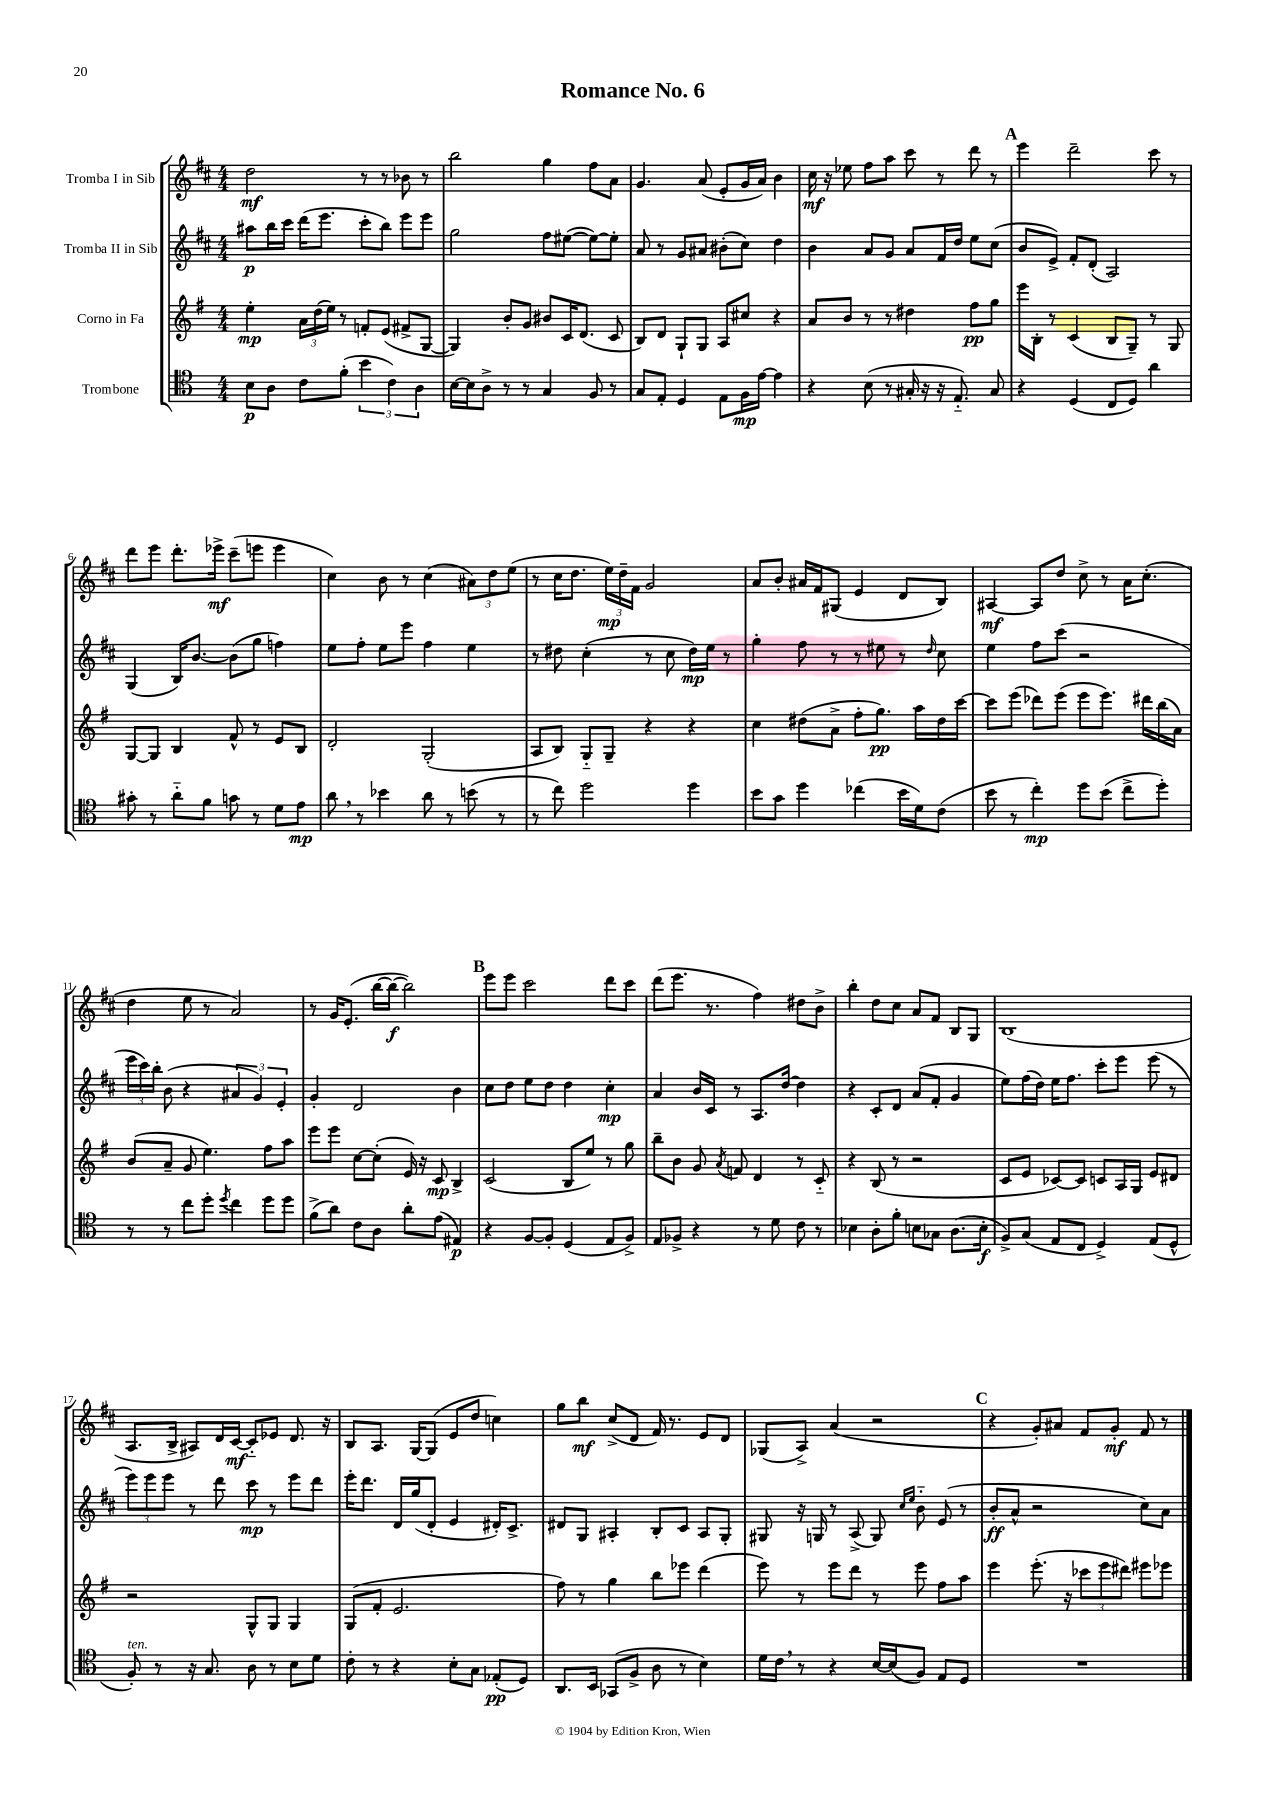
\header { title = "Romance No. 6" }
<<
\new StaffGroup <<
\new Staff = "s0" \with { instrumentName = "Tromba I in Sib" } {
    \clef treble \key d \major \numericTimeSignature \time 4/4
    \autoBeamOff d''2\mf r8 r8 bes'8 r8 |
    b''2 g''4 fis''8[ a'8] |
    g'4. a'8( e'8[-. g'16 a'16]) b'4 |
    cis''16\mf r16 ees''8 fis''8[ a''8] cis'''8 r8 d'''8 r8 |
    \mark \markup { \bold "A" } e'''4 d'''2-- cis'''8 r8 |
    d'''8[ e'''8] d'''8.[-. ees'''16]->\mf cis'''8[--( e'''8] e'''4 |
    cis''4) b'8 r8 cis''4( \tuplet 3/2 { ais'8[) d''8 e''8]( } |
    r8 cis''16[ d''8.] \tuplet 3/2 { e''16[\mp) d''16-- fis'16] } g'2 |
    a'8[ b'8]-. ais'16[ fis'16 gis8]( e'4 d'8[ b8]) |
    ais4~\mf ais8[ d''8] cis''8-> r8 a'16[ cis''8.]-.( |
    d''4 e''8 r8 a'2) |
    r8 g'16[ e'8.]-.( b''16[~ b''16]~\f b''2) |
    \mark \markup { \bold "B" } e'''8[ e'''8] cis'''2 d'''8[ cis'''8] |
    d'''8[( e'''8.] r8. fis''4) dis''8[ b'8]-> |
    b''4-. d''8[ cis''8] a'8[ fis'8] b8[ g8] |
    b1( |
    a8.[ b16]-> ais8[) d'16 cis'16]~\mf cis'8[-_ ees'8] d'8. r16 |
    b8[ a8.] g16[~ g8]( e'8[ d''8] c''4) |
    g''8[ b''8]\mf cis''8[->( d'8] fis'16) r8. e'8[ d'8] |
    ges8[( a8]->) a'4( r2 |
    \mark \markup { \bold "C" } r4 g'8[-.) ais'8] fis'8[ g'8]-.\mf fis'8 r8 \bar "|." |
}
\new Staff = "s1" \with { instrumentName = "Tromba II in Sib" } {
    \clef treble \key d \major \numericTimeSignature \time 4/4
    \autoBeamOff ais''8[\p b''16 cis'''16] d'''16[( e'''8.] cis'''8[-. b''8]) e'''8[ e'''8] |
    g''2 fis''8[ eis''8]~( eis''8[~) eis''8]-. |
    a'8 r8 g'8[ ais'8] bis'8[-.( cis''8]) d''4 |
    b'4 a'8[ g'8] a'8[ fis'16 d''16] e''8[ cis''8]( |
    \mark \markup { \bold "A" } b'8[ e'8]->) fis'8[-. d'8]-.( a2) |
    g4( b16[) b'8.]~ b'8[( g''8] f''4) |
    e''8[ fis''8]-. e''8[ e'''8] fis''4 e''4 |
    r8 dis''8 cis''4-.( r8 cis''8 dis''16[\mp) e''16] r8 |
    g''4-. fis''8 r8 r8 eis''8 r8 \grace { d''16 } cis''8 |
    e''4 fis''8[ cis'''8]( r2 |
    \tuplet 3/2 { e'''16[ cis'''16) b''16]-. } b'8( r4 \tuplet 3/2 { ais'4 g'4) e'4-. } |
    g'4-. d'2 b'4 |
    \mark \markup { \bold "B" } cis''8[ d''8] e''8[ d''8] d''4 cis''4-.\mp |
    a'4 b'16[ cis'16] r8 a8.[ d''16]~ d''4 |
    r4 cis'8[-. d'8] a'8[( fis'8]-. g'4 |
    e''8[) fis''16( d''16]) e''16[ fis''8.] cis'''8[-. e'''8] e'''8( r8 |
    \tuplet 3/2 { e'''8[) e'''8 e'''8] } r8 d'''8 cis'''8\mp r8 e'''8[ d'''8] |
    e'''16[-. d'''8.] d'16[ g''16( d'8]-. e'4 dis'16[-.) cis'8.]-> |
    dis'8[ g8] ais4-. b8[-. cis'8] ais8[ g8]-. |
    gis8 r16 g16 r8 a8->( g8) \grace { cis''16[ e''16] } b'8-_ e'8( r8 |
    \mark \markup { \bold "C" } b'8[-.\ff a'8]-^ r2 cis''8[) a'8] \bar "|." |
}
\new Staff = "s2" \with { instrumentName = "Corno in Fa" } {
    \clef treble \key g \major \numericTimeSignature \time 4/4
    \autoBeamOff e''4-.\mp \tuplet 3/2 { a'16[ d''16( e''16]) } r8 f'8[-. e'8]( fis'8[-> g8]~ |
    g4) b'8[-. g'8] bis'8[ c'16 d'8.]( c'8 |
    b8[) d'8] g8[-! g8] a8[ cis''8] r4 |
    a'8[ b'8] r8 r8 dis''4 fis''8[\pp g''8] |
    \mark \markup { \bold "A" } e'''16[ b16]-. r8 c'4( b8[ g8]--) r8 g8 |
    g8[~ g8] b4 fis'8-^ r8 e'8[ b8] |
    d'2-. g2-.( |
    a8[ b8]) g8[-_ g8]-- r4 r4 |
    c''4 dis''8[( a'8]-> fis''8[-. g''8.]\pp) a''16[ dis''16 c'''16]~ |
    c'''8[ e'''8]( des'''8[) e'''8]( e'''8[ e'''8.]) dis'''16[ b''16( a'16]) |
    b'8[( a'8]-- g'8 e''4.) fis''8[ a''8] |
    e'''8[ e'''8] c''8[~ c''8]-.( e'16) r16 c'8\mp b4-> |
    \mark \markup { \bold "B" } c'2( b8[ e''8]) r8 g''8 |
    b''8[-- b'8] g'8 \acciaccatura { a'8 } f'8 d'4 r8 c'8-_ |
    r4 b8( r8 r2 |
    c'8[ e'8] ces'8[~) ces'8] c'8[ a16 g16] e'8[ dis'8] |
    r2 g8[-^ g8] g4 |
    g8[( fis'8]-. e'2. |
    fis''8) r8 g''4 b''8[ ees'''8] d'''4( |
    e'''8) r8 e'''8[ d'''8] r8 e'''8 fis''8[ a''8] |
    \mark \markup { \bold "C" } e'''4 e'''8.-.( r16 \tuplet 3/2 { ces'''8[ e'''8 dis'''8]) } eis'''8[ ees'''8] \bar "|." |
}
\new Staff = "s3" \with { instrumentName = "Trombone" } {
    \clef tenor \key c \major \numericTimeSignature \time 4/4
    \autoBeamOff b8[\p a8] c'8[ f'8]-.( \tuplet 3/2 { b'4 c'4) a4 } |
    b16[~ b16 a8]-> r8 r8 g4 f8 r8 |
    g8[ e8]-. d4 e8[ f16\mp e'16]~ e'4 |
    r4 b8( r8 gis16-. r16 r16 e8.-_) gis8 |
    \mark \markup { \bold "A" } r4 d4( c8[ d8]) a'4 |
    gis'8-. r8 a'8[-_ f'8] g'8 r8 d'8[ e'8]\mp |
    a'8 \breathe r8 bes'4 a'8 r8 b'8( r8 |
    r8 c''8) d''2 d''4 |
    b'8[ g'8] d''4 ces''4( b'16[ d'16) c'8]( |
    b'8 r8 c''4-.\mp) d''8[ b'8]( c''8[-> d''8]-.) |
    r8 r8 c''8[ d''8]-. \acciaccatura { d''8 } c''4 d''8[ d''8] |
    f'8[->( a'8]) c'8[ a8] a'8[-. e'8]( eis4\p) |
    \mark \markup { \bold "B" } r4 f8[~ f8]-. d4( e8[ f8]->) |
    e8[ fes8]-> r4 r8 d'8 c'8 r8 |
    bes4 a8[-. f'8]-. b8[ ges8] a8.[( b16]-.\f |
    f8[->) g8]( e8[ c8] d4->) e8[( d8]-^ |
    f8-.^\markup { \italic "ten." }) r8 r16 g8. a8 r8 b8[ d'8] |
    c'8-. r8 r4 b8[-. g8] ees8[-.\pp( d8]) |
    a,8.[ b,16] ges,8[( f8]-> a8 r8 b4) |
    d'16[ c'16] \breathe r8 r4 b16[~ b16( f8]) e8[ d8] |
    \mark \markup { \bold "C" } R1 \bar "|." |
}
>>
>>
